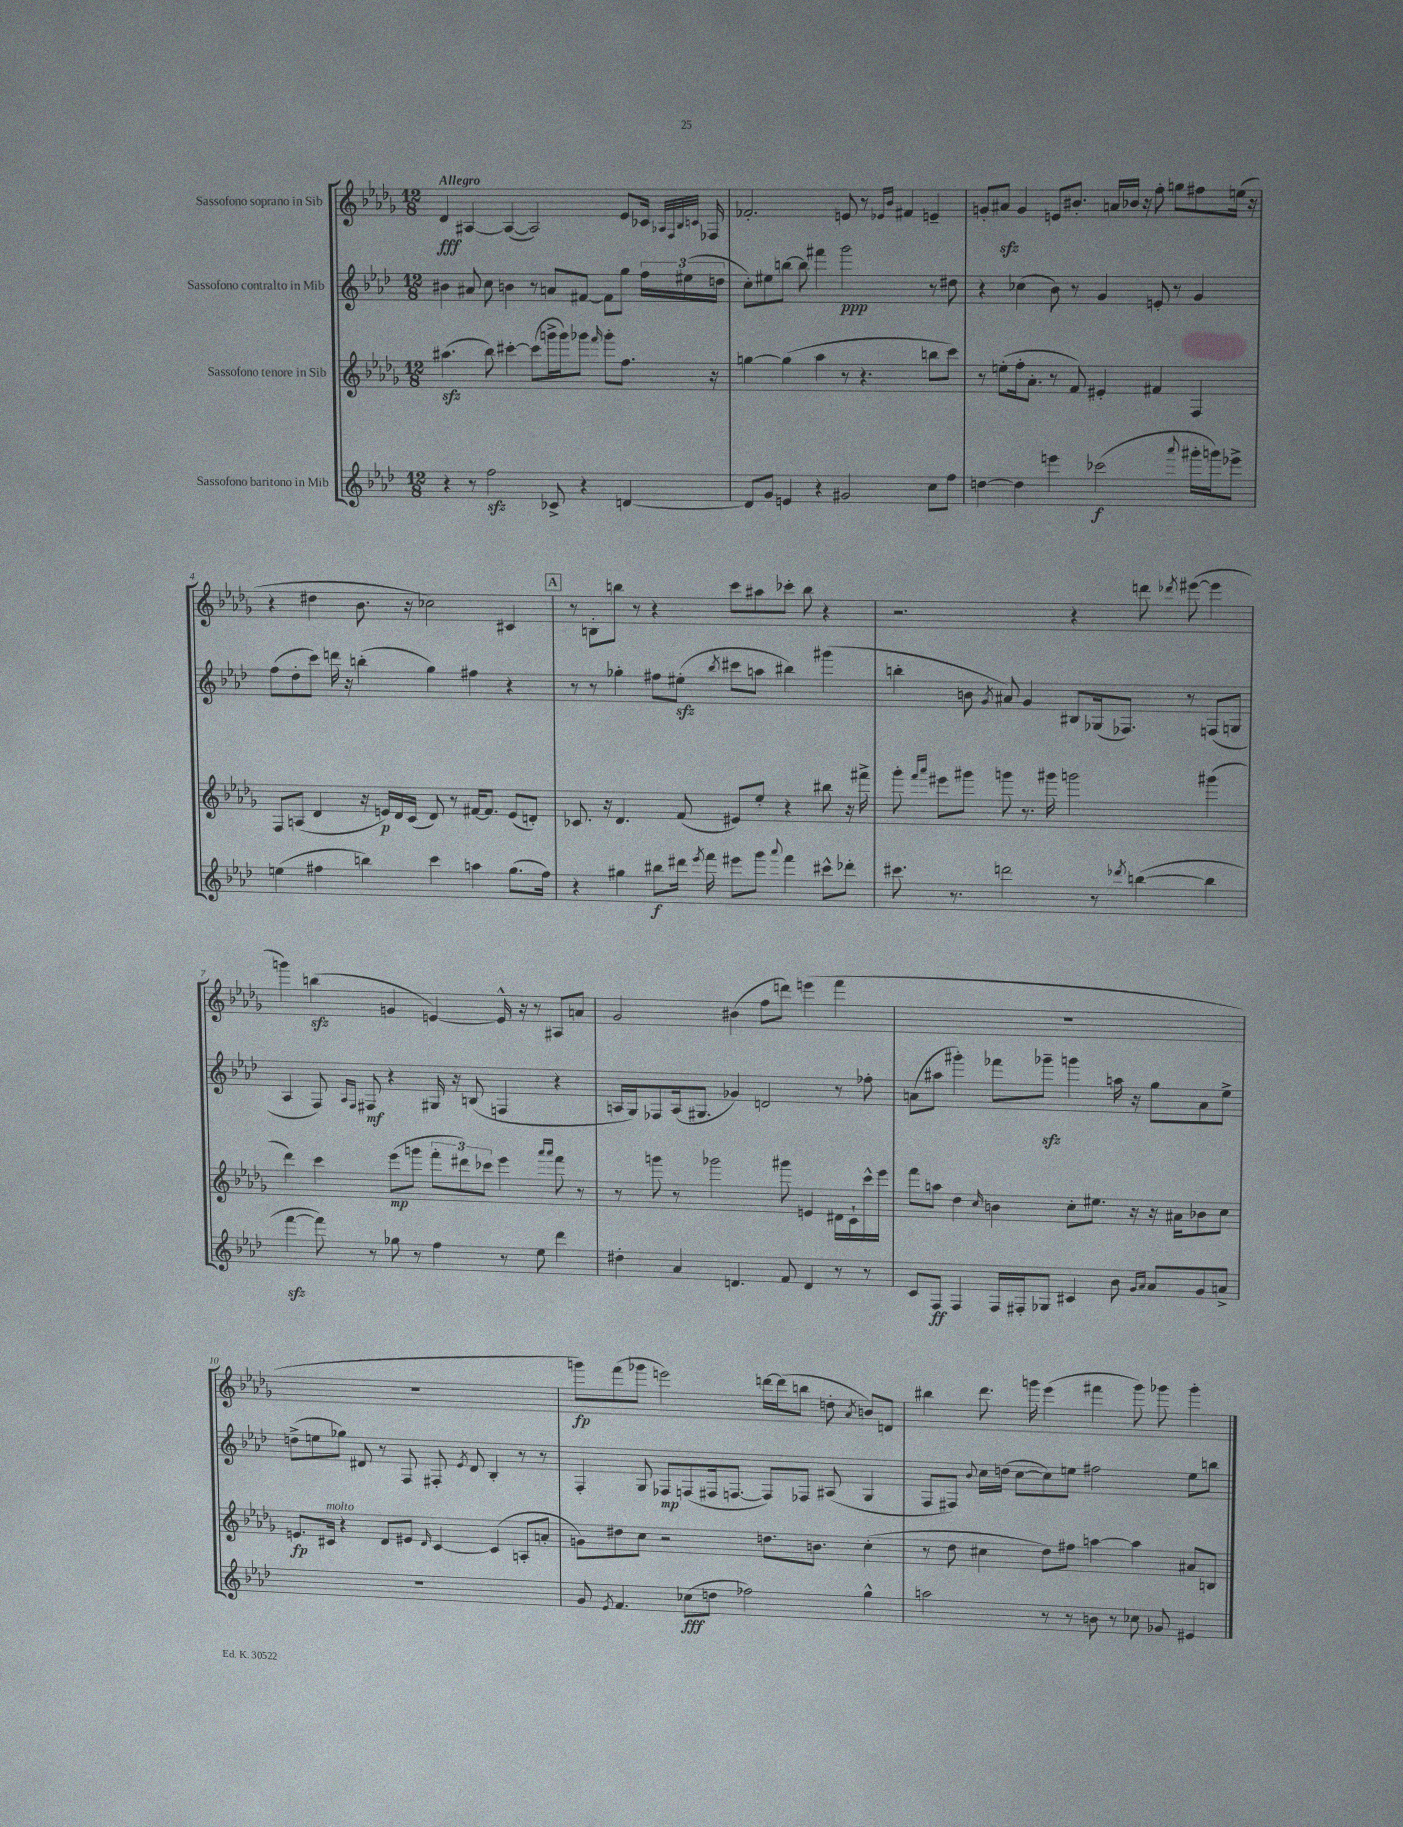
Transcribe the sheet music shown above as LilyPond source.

<<
\new StaffGroup <<
\new Staff = "s0" \with { instrumentName = "Sassofono soprano in Sib" } {
    \clef treble \key des \major \numericTimeSignature \time 12/8 \tempo "Allegro"
    \autoBeamOff des'4\fff ais4~ ais4~( ais2) ees'8[ ces'16] \grace { aes32[ f32 bes32 c'32] } fes16 |
    fes'2.-. e'8 r8 \grace { ees'16[ bes'16] } fis'4 e'4-- |
    g'8[-. ais'8]\sfz g'4 e'8[ bis'8.]-. a'16[ bes'16] r16 f''8-. g''8[ fis''8 e''16]( r16 |
    r4 dis''4 bes'8. r16 ces''2) cis'4 |
    \mark \markup { \box "A" } r8 b8[-. b''8] r8 r4 c'''8[ ais''8 ces'''8]-. b''8 r4 |
    r2. r4 d'''8 \acciaccatura { des'''8 } eis'''8~( eis'''4 |
    g'''4) b''4\sfz( g'4 e'4~) e'16-^ r16 r8 ais8[ a'8] |
    ges'2 bis'4( f''8[ d'''8]) e'''4( f'''4 |
    R1. |
    R1. |
    g'''8[\fp) f'''8( ges'''8] e'''2) d'''16[~ d'''16( b''8] d''8-. \acciaccatura { aes'8 } b'8[) d'8] |
    bis''4 des'''8. g'''16 ees'''4( fis'''4 g'''8) ges'''8 ges'''4-. \bar "|." |
}
\new Staff = "s1" \with { instrumentName = "Sassofono contralto in Mib" } {
    \clef treble \key aes \major \numericTimeSignature \time 12/8
    \autoBeamOff bis'4 ais'8 c''8 b'4 r8 a'8[ fis'8]~ fis'8[ g''8] \tuplet 3/2 { f''16[ eis''16( d''16] } |
    c''8[-.) eis''8 b''8]~ b''8 fis'''4 g'''2\ppp r8 dis''8 |
    r4 ces''4( bes'8) r8 g'4 e'8-. r8 g'4 |
    f''8[( des''8-. c'''8]) d'''16 r16 b''4-.( g''4) fis''4 r4 |
    \mark \markup { \box "A" } r8 r8 ges''4-. fis''8[ eis''8]-.\sfz( \acciaccatura { bes''8 } cis'''8[ a''8] bis''4) gis'''4( |
    b''4-. b'8 \acciaccatura { g'8 } ais'8) g'4 bis8[ ges16( fes8.]) r8 f8[( g8] |
    aes4 f8) \grace { aes16[ f16] } fis8\mf r4 gis16 r16 b8( f4 r4 |
    a16[ g16) fes8 a16( gis8.] ges'4) d'2 r8 fes''8-. |
    a'8[( ais''8] gis'''4-.) fes'''8[ ges'''8]--\sfz g'''4 a''16 r16 g''8[ a'8 ees''8]-> |
    d''8[->( e''8 ges''8]) dis'8 r8 f8 fis8-. \acciaccatura { ees'8 } dis'8 bes4-. r8 r8 |
    f4-. g8 fes8[\mp f8( fis16 f8.]~ f8[) fes8] ais8( g4 |
    f8[ fis8]) \appoggiatura { bes'8 } c''16[ d''16]( c''8[~ c''8) e''8] fis''2 e''8[ b''8] \bar "|." |
}
\new Staff = "s2" \with { instrumentName = "Sassofono tenore in Sib" } {
    \clef treble \key des \major \numericTimeSignature \time 12/8
    \autoBeamOff ais''4.\sfz( bes''8) cis'''4~-. cis'''8[( g'''16-> g'''16) ges'''8] \grace { f'''16 } ges'''8[-. f''8.] r16 |
    g''4~ g''4( aes''4 r8 r4. b''8[ c'''8]) |
    r8 e''8[-.( f''16-. aes'8.]-. r8 f'8) eis'4-. fis'4 f4 |
    f8[ a8]( des'4 r16 e'16[\p) des'16 c'16]( des'8) r8 fis'16[~ fis'8.] e'8[( d'8]-.) |
    \mark \markup { \box "A" } ces'8. r16 des'4. f'8( eis'8[) ees''8]-. r4 bis''8 r16 fis'''16-> |
    ges'''8-. \grace { f'''16[ aes'''16] } eis'''8[ gis'''8] g'''8 r8. gis'''16 g'''2 gis'''4( |
    des'''4) c'''4 ees'''8[\mp( g'''8] \tuplet 3/2 { f'''8[-. dis'''8) ces'''8] } ees'''4 \grace { aes'''16[ aes'''16] } f'''8 r8 |
    r8 g'''8 r8 ges'''2 gis'''8 e'4 dis'16[ c'16-! c'''16-^ ees'''16] |
    f'''8[ a''8] des''4 \grace { c''16 } b'4 c''8[-. eis''8.] r16 r16 ais'16[ bes'8 c''8] |
    e'8.[\fp cis'16]^\markup { \italic "molto" } r4 des'8[ eis'8] \grace { des'16 } cis'4~ cis'4( a8[-. a'8]-. |
    g'8[) dis''8 c''8] r2 d''8.[ b'8.] c''4-.( |
    r8 des''8 cis''4 des''8[) fis''8] a''4~ a''4 ais'8[ b8] \bar "|." |
}
\new Staff = "s3" \with { instrumentName = "Sassofono baritono in Mib" } {
    \clef treble \key aes \major \numericTimeSignature \time 12/8
    \autoBeamOff r4 r8 f''2\sfz ces'8-> r4 d'4~ |
    d'8[ g'8] e'4 r4 gis'2 c''8[ f''8] |
    d''4~ d''4 e'''4 ces'''2\f( \appoggiatura { aes'''8 } gis'''16[-. g'''16) ees'''8]-> |
    e''4( fis''4 b''4) c'''4 a''4 g''8.[( fis''16]) |
    \mark \markup { \box "A" } r4 gis''4 bis''8[\f dis'''16] \acciaccatura { ees'''8 } f'''16 eis'''8[ g'''8] \appoggiatura { aes'''8 } f'''4 cis'''8[-^ des'''8]-. |
    cis'''8. r8. d'''2 r8 \acciaccatura { des'''8 } b''4~( b''4 |
    f'''4~\sfz f'''8) r8 ges''8 r8 f''4 r8 ees''8 des'''4 |
    dis''4-. aes'4 d'4. f'8 d'4 r8 r8 |
    c'8[ f8]\ff f4 f16[ fis16-. ges8] cis'4 bes'8 \grace { g'16[ aes'16] } aes'8[ g'8 a'8]-> |
    R1. |
    g'8 \acciaccatura { ees'8 } f'4. ces''8[\fff( d''8] fes''2) g''4-^ |
    a''2 r8 r8 b'8 r8 ces''8 ges'8 eis'4 \bar "|." |
}
>>
>>
